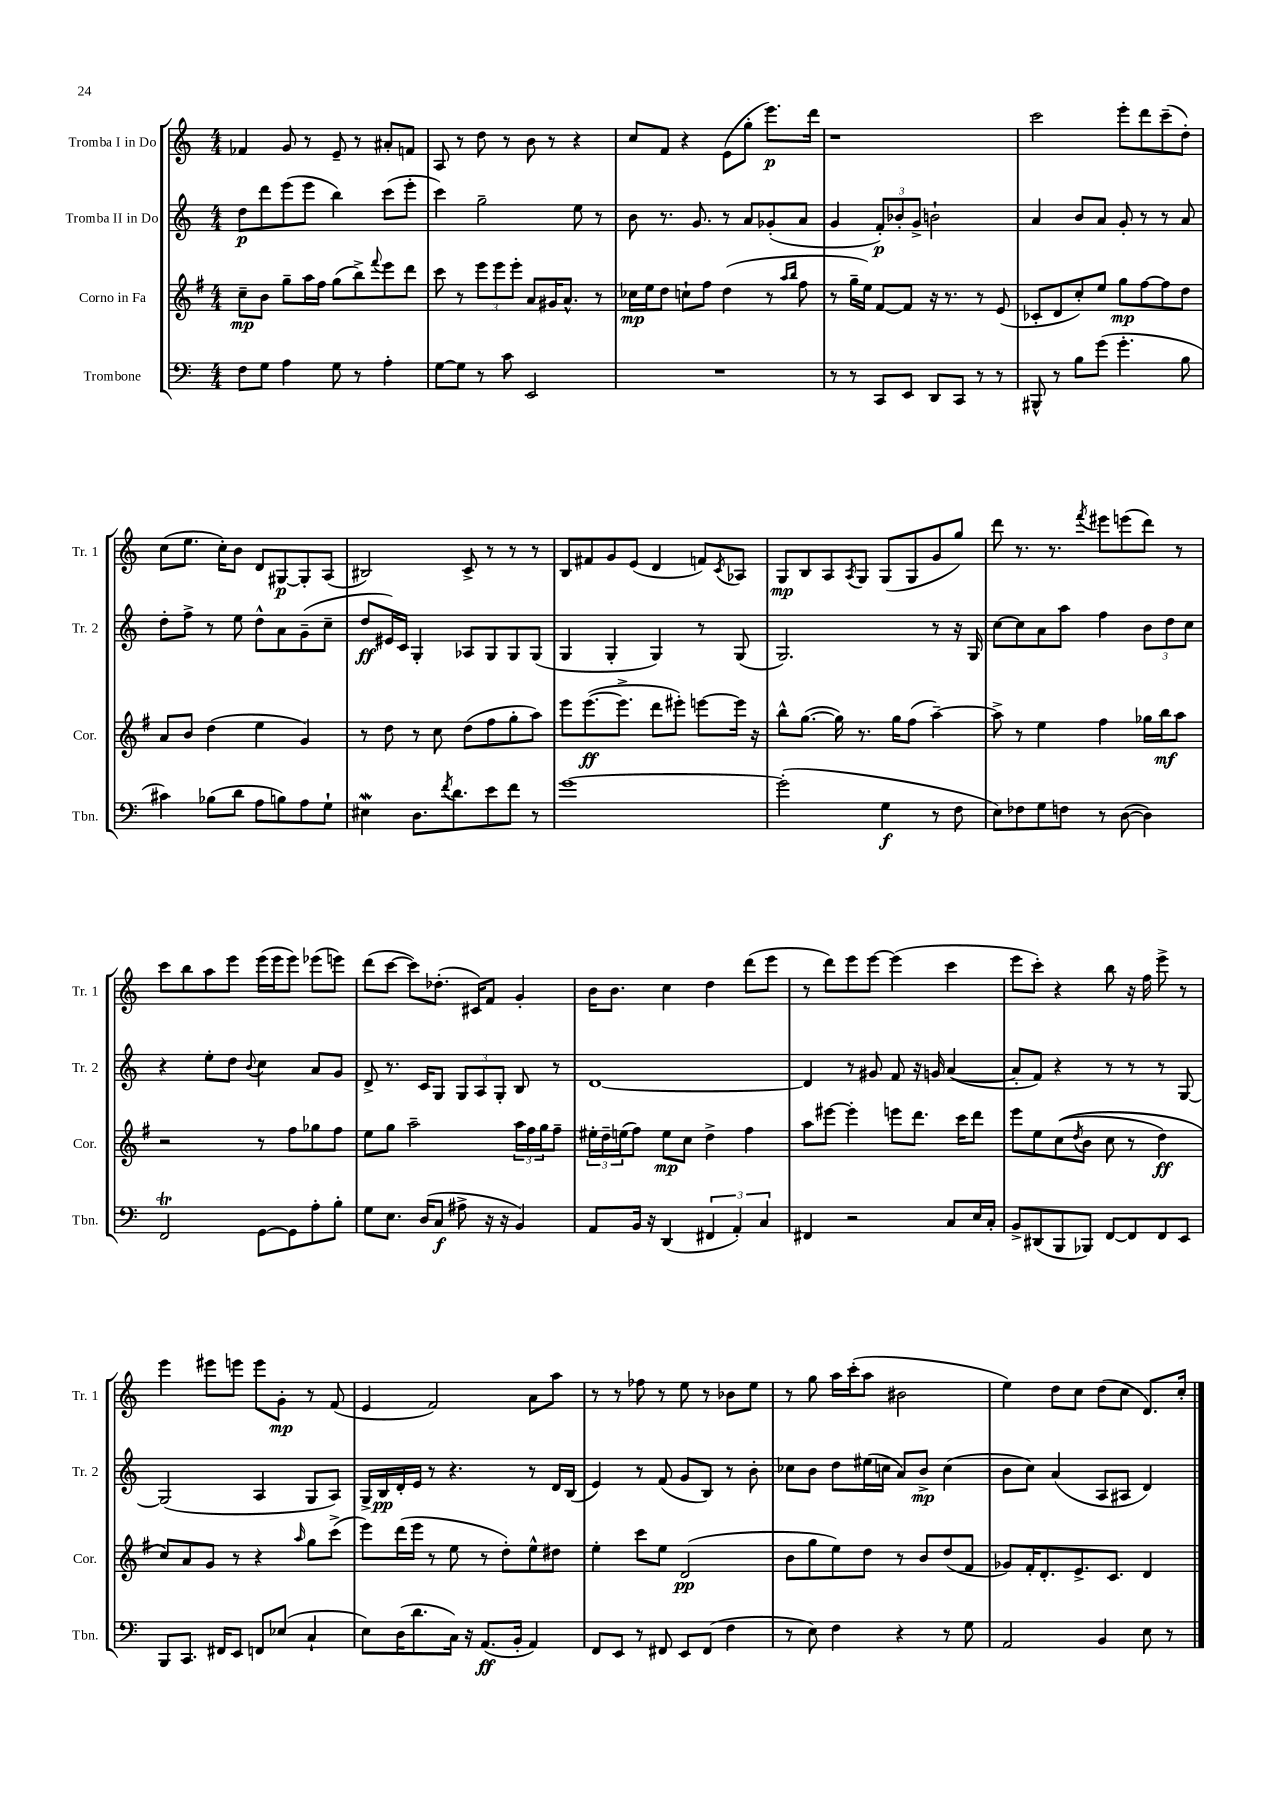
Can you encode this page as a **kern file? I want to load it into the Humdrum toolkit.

**kern	**kern	**kern	**kern
*staff4	*staff3	*staff2	*staff1
*clefF4	*clefG2	*clefG2	*clefG2
*k[]	*k[f#]	*k[]	*k[]
*M4/4	*M4/4	*M4/4	*M4/4
8F	8cc~	8dd	4f-
8G	8b	8ddd	.
4A	8gg~	(8eee	8g
.	16aa	8eee	8r
.	16ff#	.	.
8G	(8gg	4bb)	8e~
8r	8bb^)	.	8r
.	8qqfff#	.	.
4A'	8eee	(8ccc	8a#'
.	8ddd	8eee'	8f
=	=	=	=
[8G	8ccc	4ccc)	8A
8G]	8r	.	8r
8r	12eee	2gg~	8dd
.	12eee	.	.
8c	.	.	8r
.	12eee'	.	.
2EE	8a	.	8b
.	16g#	.	8r
.	8.a^^	.	.
.	.	8ee	4r
.	8r	8r	.
=	=	=	=
1r	16cc-	8b	8cc
.	16ee	.	.
.	8dd	8.r	8f
.	8cc`	.	4r
.	.	8.g	.
.	8ff#	.	.
.	(4dd	8r	(8e
.	.	8a	8gg'
.	8r	(8g-'	8.eee)
.	16qqaa	.	.
.	16qqbb	.	.
.	8ff#	8a	.
.	.	.	16ddd
=	=	=	=
8r	8r	4g	1r
8r	16gg~	.	.
.	16ee)	.	.
8CC	[8f#	12f')	.
.	.	12b-'	.
8EE	8f#]	.	.
.	.	12g^	.
8DD	16r	2b`	.
.	8.r	.	.
8CC	.	.	.
8r	8r	.	.
8r	(8e	.	.
=	=	=	=
8BBB#^^	8c-'	4a	2ccc
8r	8d	.	.
8B	8cc')	8b	.
(8g	8ee	8a	.
4.g'	8gg	8g'	8eee'
.	[8ff#	8r	8ddd
.	8ff#]	8r	(8ccc~
8B	8dd	8a	8dd')
=	=	=	=
4c#)	8a	8dd'	(8cc
.	8b	8ff^	8.ee
(8B-	(4dd	8r	.
.	.	.	16cc')
8d	.	8ee	8b
8A	4ee	8dd^^	8d
8B)	.	8a	[8G#
8A	4g)	(8g~	8G#']
8G`	.	8cc~	(8A
=	=	=	=
4E#	8r	8dd	2B#)
.	8dd	16e#)	.
.	.	16c	.
8.D	8r	4G'	.
.	8cc	.	.
8qf	.	.	.
8.d	.	.	.
.	(8dd	8A-	8c^
8e	8ff#	8G	8r
8f	8gg'	8G	8r
8r	8aa)	(8G	8r
=	=	=	=
[1g	8eee	4G	8B
.	([8.eee	.	8f#
.	.	4G'	8g
.	8.eee^]	.	.
.	.	.	(8e
.	8ddd	4G)	4d
.	8eee#')	.	.
.	[8eee	8r	8f)
.	.	.	8qc
.	16eee]	(8G	8A-
.	16r	.	.
=	=	=	=
(2g']	8bb^^	2.G)	8G
.	([8.gg	.	8B
.	.	.	8A
.	16gg])	.	.
.	.	.	8qA
.	8.r	.	8G
4G	.	.	(8G
.	16gg	.	.
.	(8ff#	.	8G
8r	[4aa~)	8r	8g
8F	.	16r	8gg)
.	.	16G	.
=	=	=	=
8E)	8aa^]	[8cc	8ddd
8F-	8r	8cc]	8.r
8G	4ee	8a	.
.	.	.	8.r
8F	.	8aa	.
.	.	.	8qfff
8r	4ff#	4ff	8eee#
([8D	.	.	(8eee
4D])	16gg-	12b	8ddd)
.	16bb	.	.
.	.	12dd	.
.	8aa	.	8r
.	.	12cc	.
=	=	=	=
2FF	2r	4r	8ccc
.	.	.	8bb
.	.	8ee'	8aa
.	.	8dd	8eee
.	.	8qqb	.
[8GG	8r	4cc	(16eee
.	.	.	16eee
8GG]	8ff#	.	8eee)
8A'	8gg-	8a	(8eee-
8B'	8ff#	8g	8eee)
=	=	=	=
8G	8ee	8d^	(8ddd
8.E	8gg	8.r	[8ccc
.	2aa~	.	8ccc])
(16D	.	16c	.
8C	.	8G	(8.dd-'
8A#^	.	12G	.
.	.	.	16c#)
.	.	12A	.
16r	.	.	8f
.	.	12G'	.
16r	.	.	.
4BB)	24aa	8B	4g'
.	24ff#	.	.
.	24gg	.	.
.	8ff#~	8r	.
=	=	=	=
8AA	24ee#'	[1d	16b
.	24dd~	.	.
.	.	.	8.b
.	(24ee	.	.
16BB	8ff#)	.	.
16r	.	.	.
(4DD	8ee	.	4cc
.	8cc	.	.
6FF#	4dd^	.	4dd
6AA')	.	.	.
.	4ff#	.	(8ddd
6C	.	.	.
.	.	.	8eee
=	=	=	=
4FF#	8aa	4d]	8r
.	[8eee#	.	8ddd)
2r	4eee#']	8r	8eee
.	.	8g#	[8eee
.	8eee	8f	(4eee]
.	8.ddd	16r	.
.	.	16g	.
8C	.	([4a	4ccc
.	16ccc	.	.
16E	8ddd	.	.
16C'	.	.	.
=	=	=	=
8BB^	8eee	8a']	8eee
(8DD#	8ee	8f)	8ccc')
8BBB	&((8cc	4r	4r
.	8qdd	.	.
8BBB-)	8b	.	.
[8FF	8cc	8r	8bb
8FF]	8r	8r	16r
.	.	.	16ff
8FF	4dd)	8r	8eee^
8EE	.	[8G	8r
=	=	=	=
8BBB	8cc&)	(2G]	4eee
8.CC	8a	.	.
.	8g	.	8eee#
16FF#	.	.	.
8EE	8r	.	8eee
8FF	4r	4A	8eee
(8E-	.	.	8g'
.	16qqaa	.	.
4C`	8gg	8G	8r
.	(8ccc^	8A)	(8f
=	=	=	=
8E)	8eee)	16G^	4e
.	.	16B	.
(16D	(16ddd	16d'	.
8.d	16eee	16e	.
.	8r	8r	2f)
16C)	8ee	4.r	.
16r	.	.	.
(8.AA	8r	.	.
.	8dd')	.	.
16BB'	.	.	.
4AA)	8ee^^	8r	8a
.	8dd#	16d	8aa
.	.	(16B	.
=	=	=	=
8FF	4ee'	4e)	8r
8EE	.	.	8r
8r	8ccc	8r	8ff-
8FF#	8ee	(8f	8r
8EE	(2d	8g	8ee
(8FF#	.	8B)	8r
4F	.	8r	8b-
.	.	8b'	8ee
=	=	=	=
8r	8b	8cc-	8r
8E)	8gg	8b	8gg
4F	8ee)	8dd	16aa
.	.	.	(16ccc'
.	8dd	(16ee#	8aa
.	.	16cc	.
4r	8r	8a)	2b#
.	8b	8b^	.
8r	(8dd	(4cc	.
8G	8f#	.	.
=	=	=	=
2AA	8g-)	8b	4ee)
.	16f#'	8cc)	.
.	8.d'	.	.
.	.	(4a	8dd
.	8.e^	.	8cc
4BB	.	8A	(8dd
.	8.c	.	.
.	.	8A#	8cc
8E	4d	4d)	8.d)
8r	.	.	.
.	.	.	16cc'
==	==	==	==
*-	*-	*-	*-
